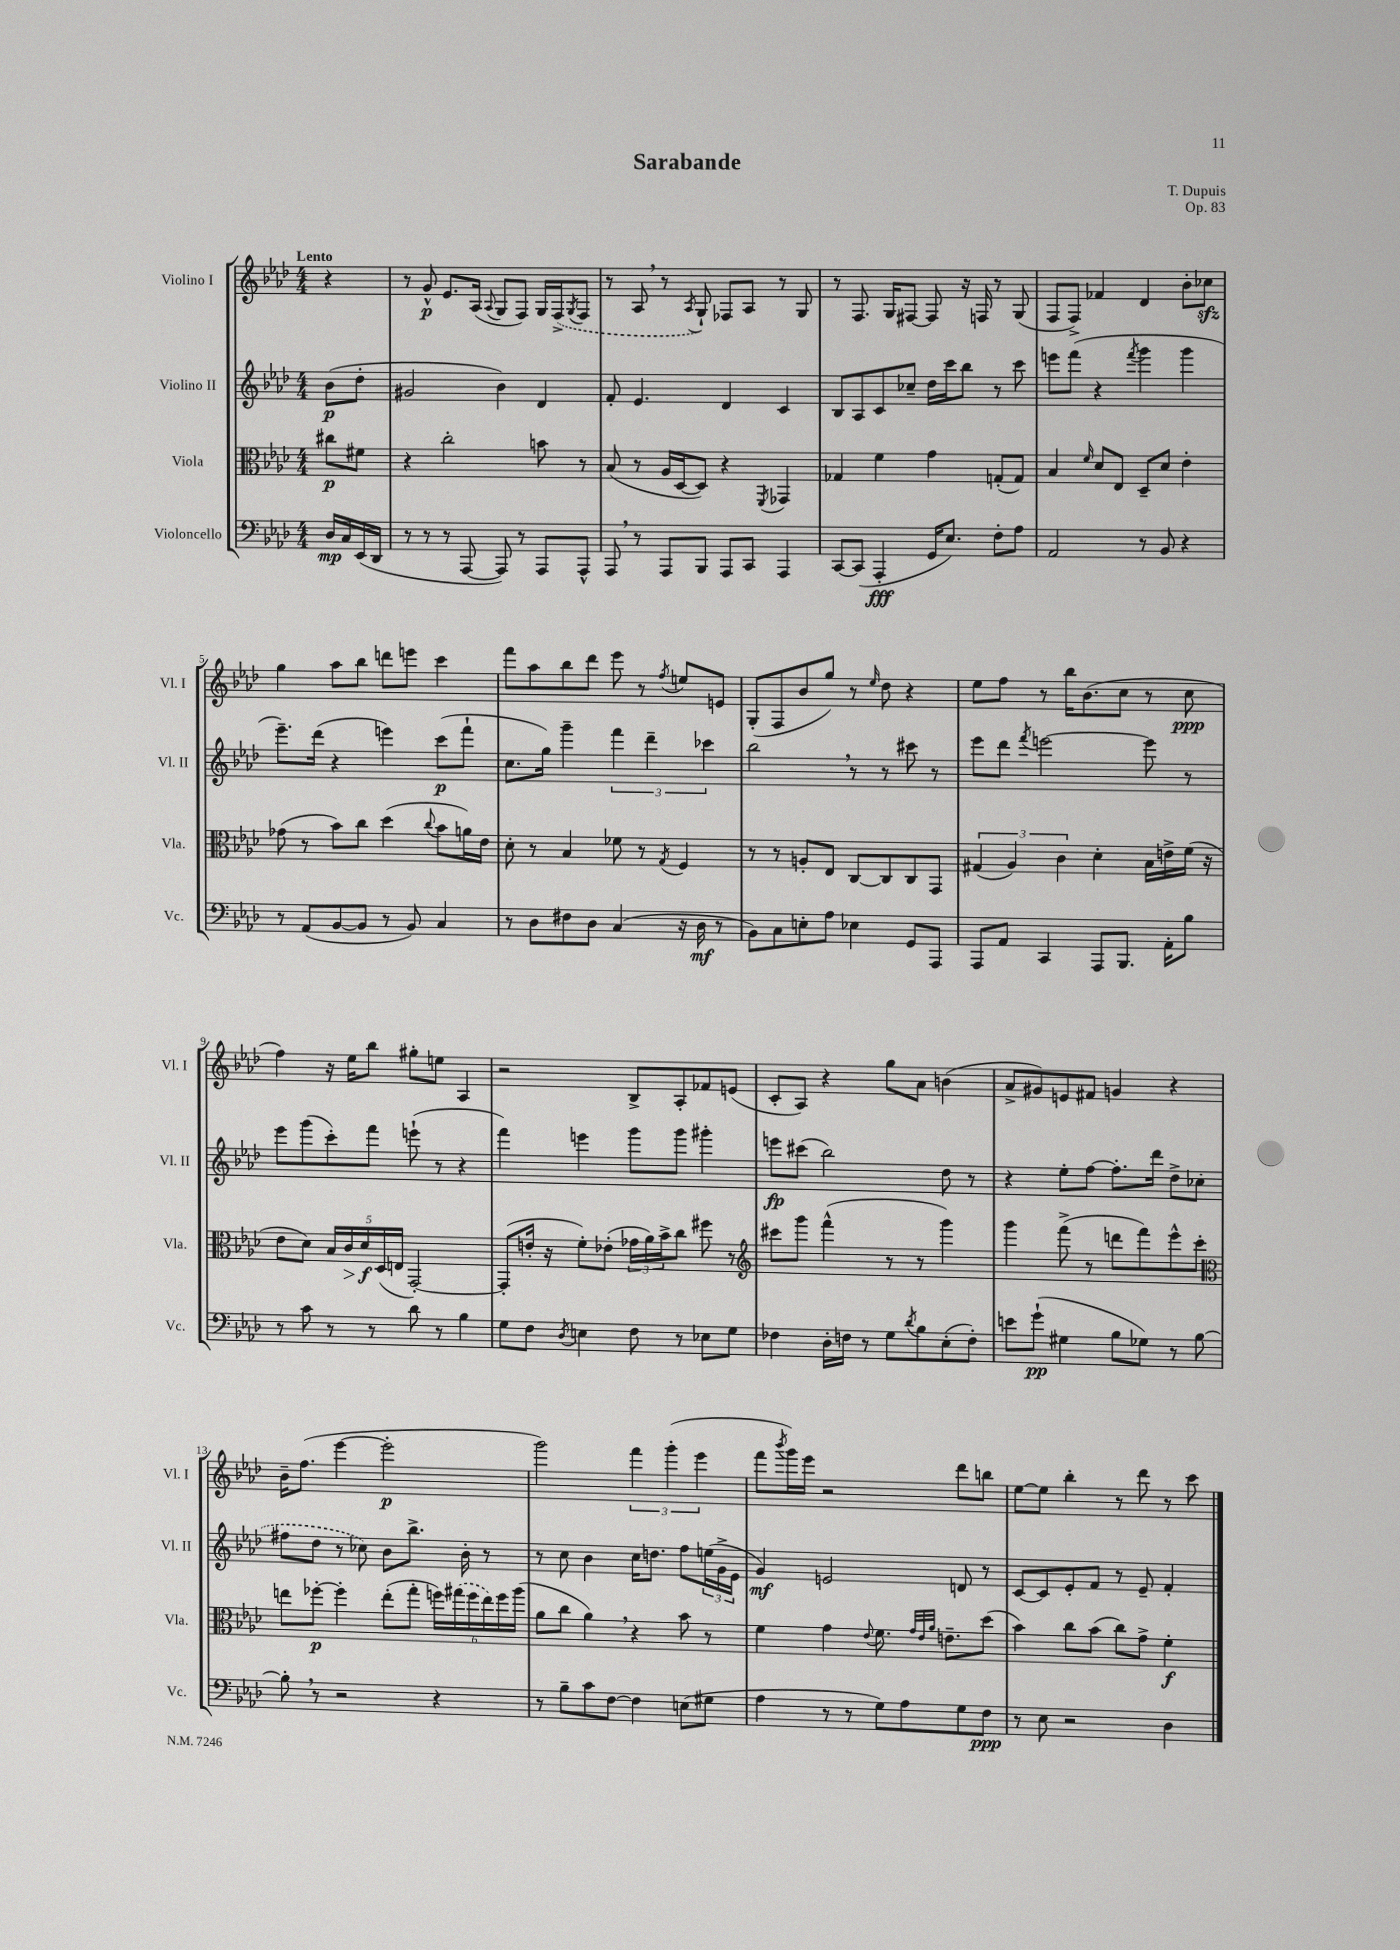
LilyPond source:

\header { title = "Sarabande" composer = "T. Dupuis" opus = "Op. 83" }
<<
\new StaffGroup <<
\new Staff = "s0" \with { instrumentName = "Violino I" shortInstrumentName = "Vl. I" } {
    \clef treble \key aes \major \numericTimeSignature \time 4/4 \partial 4 \tempo "Lento"
    r4 |
    r8 g'8-^\p ees'8. aes16( \appoggiatura { aes8 } g8 f8) g16 \once \slurDashed f16->( \acciaccatura { g8 } f8 |
    r8 aes8 \breathe r8 \acciaccatura { aes8 } g8-!) fes8 aes8 r8 g8 |
    r8 f8. g16 fis8~ fis8 r16 f16 r8 g8( |
    f8 f8->) fes'4 des'4 bes'8-. ces''8\sfz |
    g''4 aes''8 bes''8 d'''8 e'''8 c'''4 |
    f'''8 aes''8 bes''8 des'''8 ees'''8 r8 \acciaccatura { f''8 } e''8 e'8 |
    g8-.( f8 bes'8 g''8) r8 \grace { ees''16 } des''8 r4 |
    ees''8 f''8 r8 bes''16 bes'8.( c''8 r8 c''8\ppp |
    f''4) r16 ees''16 bes''8 gis''8-. e''8 aes4 |
    r2 bes8-> aes8-. fes'8 e'8( |
    c'8-. aes8) r4 g''8 aes'8 b'4( |
    aes'8-> gis'8) e'8 fis'8 g'4 r4 |
    bes'16-- f''8.( ees'''4~ ees'''2-.\p |
    g'''2) \tuplet 3/2 { f'''4 g'''4-.( ees'''4 } |
    f'''8 \acciaccatura { bes'''8 } g'''16) ees'''16 r2 des'''8 b''8 |
    ees''8~ ees''8 bes''4-. r8 des'''8 r8 c'''8 \bar "|." |
}
\new Staff = "s1" \with { instrumentName = "Violino II" shortInstrumentName = "Vl. II" } {
    \clef treble \key aes \major \numericTimeSignature \time 4/4 \partial 4
    bes'8\p( des''8-. |
    gis'2 bes'4) des'4 |
    f'8-. ees'4. des'4 c'4 |
    bes8 aes8 c'8 ces''8-- des''16 c'''16 bes''8 r8 c'''8 |
    e'''8 f'''8( r4 \acciaccatura { f'''8 } g'''4 g'''4 |
    ees'''8.--) des'''16( r4 e'''4) c'''8\p( f'''8-! |
    c''8. g''16) g'''4-- \tuplet 3/2 { f'''4 des'''4-- ces'''4 } |
    bes''2 \breathe r8 r8 cis'''8 r8 |
    ees'''8 des'''8 \acciaccatura { f'''8 } e'''2~ e'''8 r8 |
    ees'''8 g'''8( c'''8-.) f'''8 e'''8-!( r8 r4 |
    f'''4) e'''4 g'''8 g'''8 gis'''4-. |
    e'''8\fp cis'''8( bes''2) des''8 r8 |
    r4 ees''8-. f''8~ f''8.-. des'''16 des''8-> \once \slurDashed ces''8( |
    fis''8 des''8 r8 ces''8) bes'8 bes''8.-> bes'16-. r8 |
    r8 c''8 bes'4 c''16 d''8. f''8 \tuplet 3/2 { e''16( g'16-> ees'16 } |
    g'4\mf) e'2 d'8 r8 |
    c'8~ c'8 ees'8-. f'8 r8 ees'8-- f'4-. \bar "|." |
}
\new Staff = "s2" \with { instrumentName = "Viola" shortInstrumentName = "Vla." } {
    \clef alto \key aes \major \numericTimeSignature \time 4/4 \partial 4
    cis''8\p fis'8 |
    r4 c''2-. b'8 r8 |
    bes8( r8 aes16 des16~ des8) r4 \acciaccatura { f,8 } ges,4 |
    ges4 f'4 g'4 g8-.( g8) |
    bes4 \grace { f'16 } des'8 ees8 des8-- des'8 ees'4-. |
    ges'8( r8 bes'8) c''8 des''4( \appoggiatura { c''8 } bes'8 a'16) ees'16 |
    des'8-. r8 bes4 fes'8 r8 \acciaccatura { g8 } f4 |
    r8 r8 a8-. ees8 c8~ c8 c8 g,8 |
    \tuplet 3/2 { gis4( aes4) c'4 } des'4-. bes16 e'16-> f'16( r16 |
    ees'8 des'8) \tuplet 5/4 { bes16 c'16\> des'16\f\! des16( e16 } g,2~-.) |
    g,8-.( e'16-. r16 f'8-.) ees'8-.( \tuplet 3/2 { ges'16 aes'16) bes'16-> } c''8 fis''8 r8 |
    \clef treble cis'''8 g'''8 f'''4-^( r8 r8 g'''4) |
    g'''4 f'''8->( r8 d'''8 f'''8) ees'''8-^ c'''8-. |
    \clef alto e''8 fes''8~-.\p fes''4-. e''8-.( g''8-. \tuplet 6/4 { f''16) \once \slurDashed gis''16( f''16 e''16) f''16 aes''16( } |
    aes'8 c''8 aes'4) \breathe r4 bes'8 r8 |
    f'4 g'4 \appoggiatura { ees'8 } f'8. \grace { g'32 ees'32 aes'32 } e'8.-- des''8( |
    bes'4) c''8 bes'8( c''8) g'8-> f'4-.\f \bar "|." |
}
\new Staff = "s3" \with { instrumentName = "Violoncello" shortInstrumentName = "Vc." } {
    \clef bass \key aes \major \numericTimeSignature \time 4/4 \partial 4
    des16\mp c16 ees,16( des,16 |
    r8 r8 r8 aes,,8~ aes,,8) r8 aes,,8 aes,,8-^ |
    aes,,8 \breathe r8 aes,,8 bes,,8 aes,,8 c,8 aes,,4 |
    c,8~ c,8( aes,,4-.\fff g,16 ees8.) f8-. aes8 |
    aes,2 r8 bes,8 r4 |
    r8 aes,8( bes,8~ bes,8 r8 bes,8) c4 |
    r8 des8 fis8 des8 c4( r16 des16\mf r8 |
    bes,8) c8 e8-. aes8 ees4 g,8 aes,,8 |
    aes,,8 aes,8 c,4 aes,,8 bes,,8. aes,16-. bes8 |
    r8 c'8 r8 r8 des'8 r8 bes4 |
    g8 f8 \acciaccatura { des8 } e4 f8 r8 ees8 g8 |
    fes4 des16-. f16 r8 g8 \acciaccatura { des'8 } bes8 ees8-.( f8-.) |
    e'8 g'8-!\pp( gis4 bes8 ges8) r8 bes8~ |
    bes8-. \breathe r8 r2 r4 |
    r8 bes8-- c'8 f8~ f4 e8( gis8 |
    aes4 r8 r8 g8) aes8 g8 f8\ppp |
    r8 ees8 r2 des4 \bar "|." |
}
>>
>>
